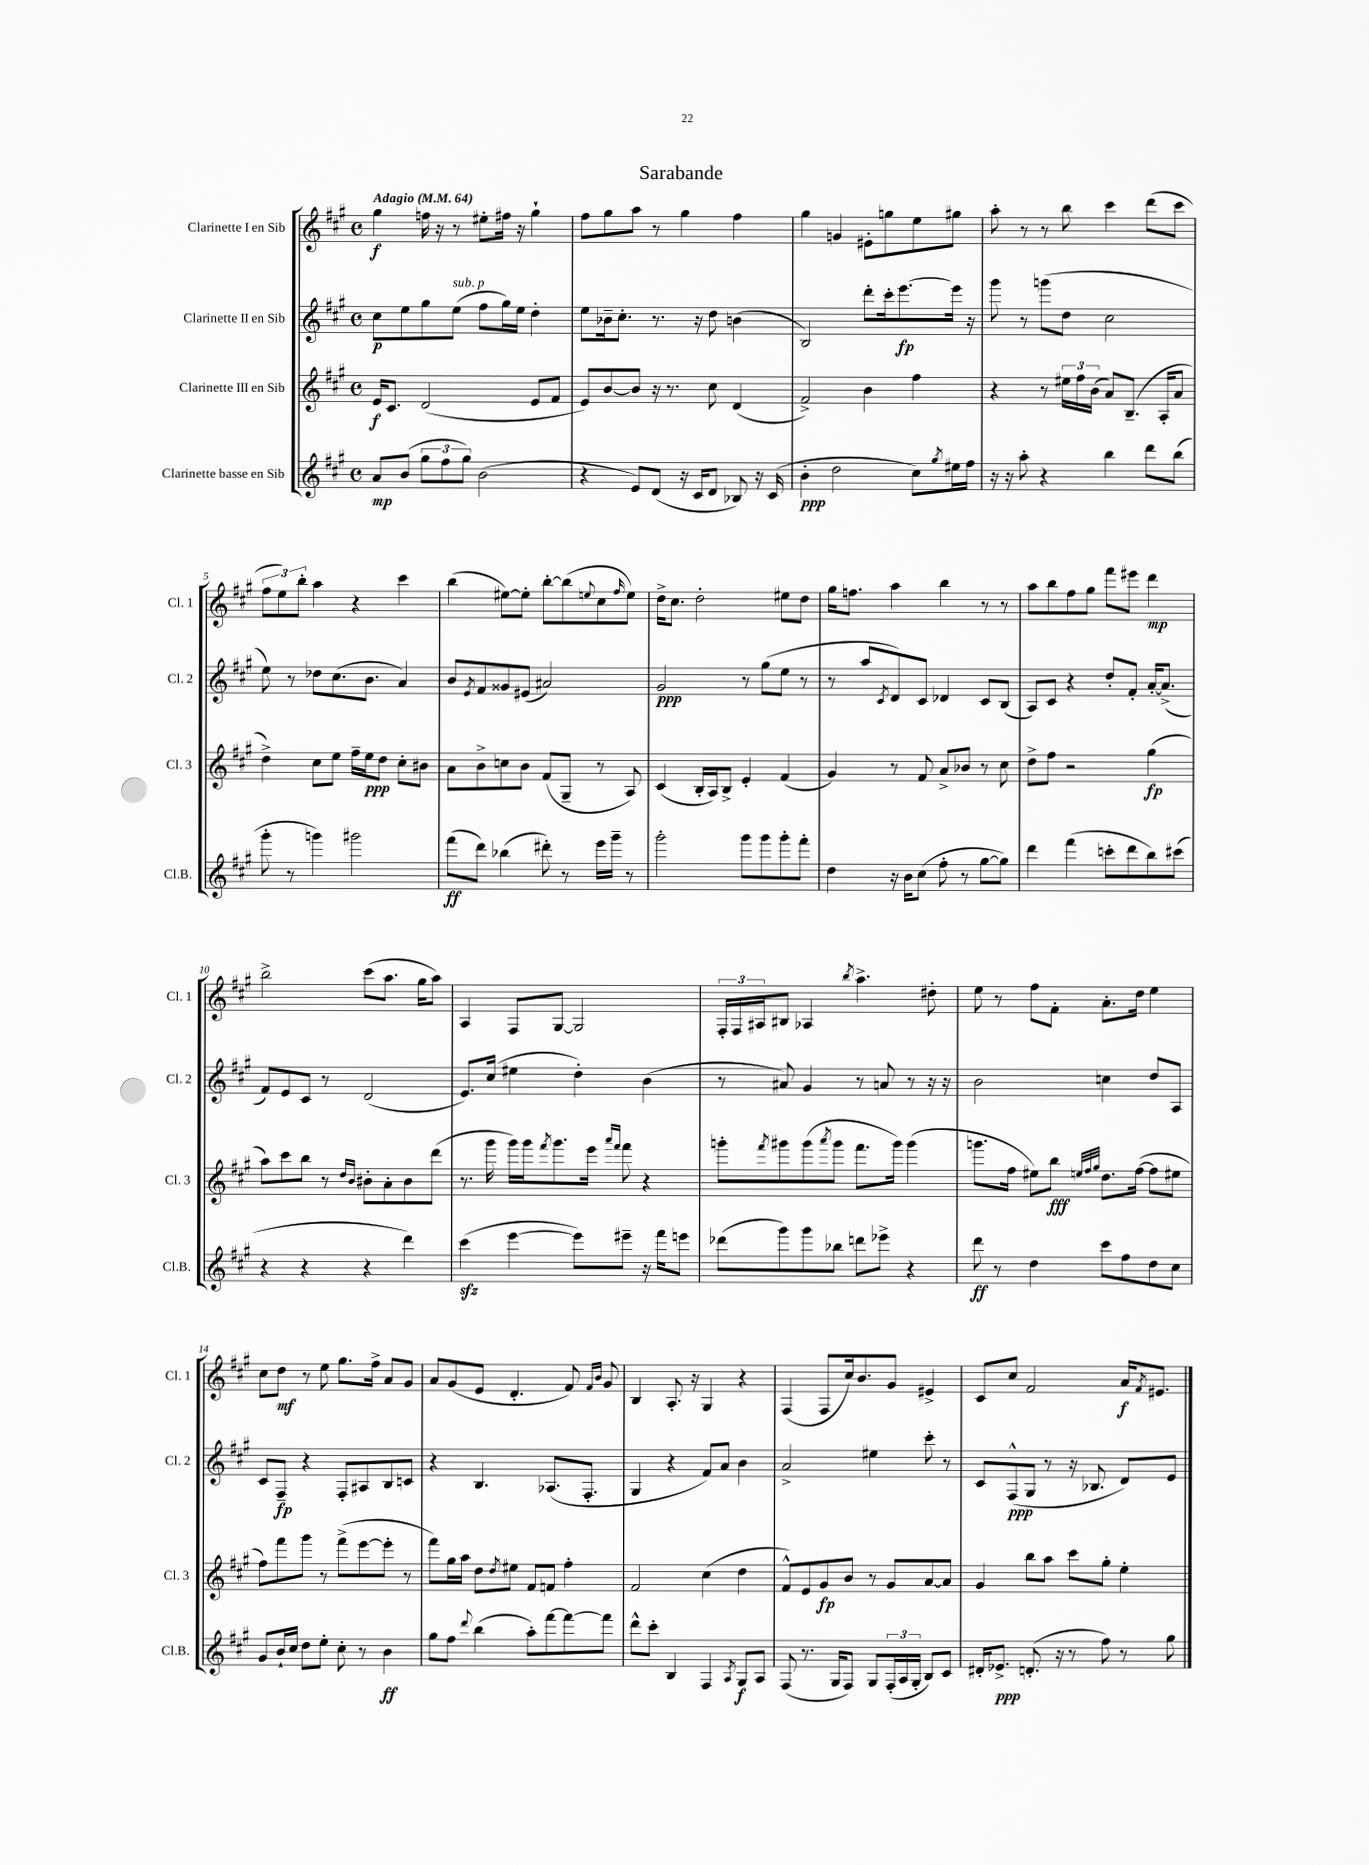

**kern	**dynam	**kern	**dynam	**kern	**dynam	**kern	**dynam
*part4	*part4	*part3	*part3	*part2	*part2	*part1	*part1
*staff4	*staff4	*staff3	*staff3	*staff2	*staff2	*staff1	*staff1
*I"Clarinette basse en Sib	*	*I"Clarinette III en Sib	*	*I"Clarinette II en Sib	*	*I"Clarinette I en Sib	*
*I'Cl.B.	*	*I'Cl. 3	*	*I'Cl. 2	*	*I'Cl. 1	*
*clefG2	*	*clefG2	*	*clefG2	*	*clefG2	*
*k[f#c#g#]	*	*k[f#c#g#]	*	*k[f#c#g#]	*	*k[f#c#g#]	*
*M4/4	*	*M4/4	*	*M4/4	*	*M4/4	*
*met(c)	*	*met(c)	*	*met(c)	*	*met(c)	*
*MM64	*	*MM64	*	*MM64	*	*MM64	*
=1	=1	=1	=1	=1	=1	=1	=1
!	!	!	!	!	!	!LO:TX:a:B:t=Adagio	!
8a/L	mp	16e/KL	f	8cc#\L	p	4gg#\	f
.	.	8.c#/J	.	.	.	.	.
(8b/J	.	.	.	8ee\	.	.	.
12gg#\L	.	(2d/	.	8gg#\	.	16ffn\	.
.	.	.	.	.	.	16r	.
12ff#\	.	.	.	.	.	.	.
!	!	!	!	!LO:TX:a:i:t=sub. p	!	!	!
.	.	.	.	(8ee\J	.	8r	.
12gg#\J)	.	.	.	.	.	.	.
(2b\	.	.	.	8ff#\L	.	8ee#X'\L	.
.	.	.	.	16gg#\L)	.	16ff#X\Jk	.
.	.	.	.	16ee\JJ	.	16r	.
.	.	8e/L	.	4dd'\	.	4gg#`\	.
.	.	8f#/J	.	.	.	.	.
=2	=2	=2	=2	=2	=2	=2	=2
4r	.	8e/L)	.	8ee\L	.	8ff#\L	.
.	.	[8b/	.	16b-X~\k	.	8gg#\	.
.	.	.	.	8.cc#'\J	.	.	.
8e/L)	.	8b/J]	.	.	.	8aa\J	.
(8d/J	.	16r	.	8.r	.	8r	.
.	.	8.r	.	.	.	.	.
16r	.	.	.	.	.	4gg#\	.
16c#/KL	.	.	.	16r	.	.	.
8d/J	.	8cc#\	.	8dd\	.	.	.
8B-X/)	.	(4d/	.	(4bn\	.	4ff#\	.
16r	.	.	.	.	.	.	.
(16c#/	.	.	.	.	.	.	.
=3	=3	=3	=3	=3	=3	=3	=3
4b'\	ppp	2f#^/)	.	2B/)	.	4gg#\	.
2dd\	.	.	.	.	.	4gn/	.
.	.	4b\	.	8ddd'\L	.	8e#X'\L	.
.	.	.	.	16ccc#'\k	.	8ggn\	.
.	.	.	.	[8.eee\	fp	.	.
8cc#\L)	.	4ff#\	.	.	.	8ee\	.
8qgg#/	.	.	.	.	.	.	.
16ee#X\L	.	.	.	16eee\Jk]	.	8gg#X\J	.
16ff#\JJ	.	.	.	16r	.	.	.
=4	=4	=4	=4	=4	=4	=4	=4
16r	.	4r	.	8ggg#\	.	8aa'\	.
16r	.	.	.	.	.	.	.
8aa'\	.	.	.	8r	.	8r	.
4r	.	8r	.	(8gggn\L	.	8r	.
.	.	24ee#X\LL	.	8dd\J	.	8bb\	.
.	.	24ff#\	.	.	.	.	.
.	.	(24b\JJ	.	.	.	.	.
4bb\	.	8a/L)	.	2cc#\	.	4ccc#\	.
.	.	(8.B~/J	.	.	.	.	.
8ddd\L	.	.	.	.	.	(8ddd\L	.
.	.	16A'/KL	.	.	.	.	.
(8bb\J	.	8a/J	.	.	.	8ccc#\J	.
!!LO:LB:g=z
=5	=5	=5	=5	=5	=5	=5	=5
8ggg#'\	.	4dd^\)	.	8ee\)	.	12ff#\L	.
.	.	.	.	.	.	12ee\)	.
8r	.	.	.	8r	.	.	.
.	.	.	.	.	.	12bb'\J	.
4gggn\)	.	8cc#\L	.	8dd-X\L	.	4aa\	.
.	.	8ee\J	.	(8.cc#\	.	.	.
2ggg#X\	.	16ff#~\LL	.	.	.	4r	.
.	.	16ee\J	ppp	8.b\J	.	.	.
.	.	8dd\J	.	.	.	.	.
.	.	8cc#'\L	.	4a/)	.	4ccc#\	.
.	.	8b#X\J	.	.	.	.	.
=6	=6	=6	=6	=6	=6	=6	=6
(8fff#\L	ff	8a\L	.	8b/L	.	(4bb\	.
.	.	.	.	8qe/	.	.	.
8ddd\J)	.	8b^\	.	8f#/	.	.	.
(4bb-X\	.	8ccn\	.	8g##X/	.	[8ee#X\L)	.
.	.	8b\J	.	(8e#X/J	.	8ee#'\J]	.
8ddd#X'\)	.	(8f#/L	.	2a#X/)	.	[8bb'\L	.
8r	.	8G#~/J	.	.	.	(8bb\]	.
.	.	.	.	.	.	8qqeen/	.
16eee\LL	.	8r	.	.	.	8cc#\	.
16ggg#~\JJ	.	.	.	.	.	.	.
.	.	.	.	.	.	16qqff#/	.
8r	.	8A/)	.	.	.	8ee\J)	.
=7	=7	=7	=7	=7	=7	=7	=7
2ggg#'\	.	(4c#/	.	2g#/	ppp	16dd^\KL	.
.	.	.	.	.	.	8.cc#\J	.
.	.	16B'/LL	.	.	.	2dd'\	.
.	.	16A/J)	.	.	.	.	.
.	.	8B^/J	.	.	.	.	.
8ggg#\L	.	4e'/	.	8r	.	.	.
8ggg#\	.	.	.	(8gg#\L	.	.	.
8ggg#'\	.	(4f#/	.	8ee\J	.	8ee#X\L	.
8fff#'\J	.	.	.	8r	.	8dd\J	.
=8	=8	=8	=8	=8	=8	=8	=8
4dd\	.	4g#/)	.	8r	.	16gg#\KL	.
.	.	.	.	.	.	8.ffn\J	.
.	.	.	.	8aa/L	.	.	.
.	.	.	.	8qc#/	.	.	.
16r	.	8r	.	8d/)	.	4aa\	.
16b\KL	.	.	.	.	.	.	.
(8cc#\J	.	8f#/	.	8c#/J	.	.	.
8ff#'\	.	8a^/L	.	4d-X/	.	4bb\	.
8r	.	8b-X/J	.	.	.	.	.
[8gg#\L	.	8r	.	8c#/L	.	8r	.
8gg#\J])	.	8cc#\	.	(8B/J	.	8r	.
=9	=9	=9	=9	=9	=9	=9	=9
4ddd\	.	8dd^\L	.	8A/L)	.	8aa\L	.
.	.	8ff#\J	.	8c#/J	.	8bb\	.
(4fff#\	.	2r	.	4r	.	8ff#\	.
.	.	.	.	.	.	8gg#\J	.
8cccn'\L	.	.	.	8dd'/L	.	8fff#\L	.
8ddd\	.	.	.	8f#'/J	.	8eee#X\J	.
8bb\)	.	(4gg#\	fp	[16a'/KL	.	4ddd\	mp
.	.	.	.	(8.a^/J]	.	.	.
(8ccc#X\J	.	.	.	.	.	.	.
!!LO:LB:g=z
=10	=10	=10	=10	=10	=10	=10	=10
4r	.	8aa\L)	.	8f#/L)	.	2bb^\	.
.	.	8ccc#\	.	8e/	.	.	.
4r	.	8bb\J	.	8c#/J	.	.	.
.	.	8r	.	8r	.	.	.
.	.	16qqdd/LL	.	.	.	.	.
.	.	16qqb/JJ	.	.	.	.	.
4r	.	8b#X'\L	.	(2d/	.	(8ccc#\L	.
.	.	8a'\	.	.	.	8.aa\J	.
4ddd\)	.	8b#\	.	.	.	.	.
.	.	.	.	.	.	16gg#\KL	.
.	.	(8ddd\J	.	.	.	8aa\J)	.
=11	=11	=11	=11	=11	=11	=11	=11
(4ccc#zz\	.	8.r	.	8.e/L)	.	4A/	.
.	.	16ggg#\	.	(16cc#/Jk	.	.	.
[4eee\	.	16ggg#\LL)	.	4ee#X\	.	8F#/L	.
.	.	16ggg#\J	.	.	.	.	.
.	.	8qfff#/	.	.	.	.	.
.	.	8.ggg#\	.	.	.	[8G#/J	.
8eee\L])	.	.	.	4dd'\)	.	2G#/]	.
.	.	16eee\Jk	.	.	.	.	.
.	.	16qqaaa/LL	.	.	.	.	.
.	.	16qqfff#/JJ	.	.	.	.	.
8eee#X~\J	.	8fff#\	.	.	.	.	.
16r	.	4r	.	(4b\	.	.	.
16fff#\KL	.	.	.	.	.	.	.
8eeen\J	.	.	.	.	.	.	.
=12	=12	=12	=12	=12	=12	=12	=12
(8ddd-X\L	.	8gggn'\L	.	8r	.	24F#'/LL	.
.	.	.	.	.	.	24F#/	.
.	.	.	.	.	.	24A#X/J	.
.	.	8qfff#/	.	.	.	.	.
8ggg#\)	.	8ggg#X\	.	8a#X/)	.	8B#X/J	.
8ggg#\	.	(8ggg#\	.	4g#/	.	4A-X/	.
.	.	8qaaa/	.	.	.	.	.
8bb-X\J	.	8ggg#\J	.	.	.	.	.
.	.	.	.	.	.	8qbb/	.
8dddn\L	.	8.fff#\L	.	8r	.	4.aa^\	.
8eee-X^\J	.	.	.	8an/	.	.	.
.	.	16ggg#\Jk)	.	.	.	.	.
4r	.	(4ggg#\	.	8r	.	.	.
.	.	.	.	16r	.	8dd#X'\	.
.	.	.	.	16r	.	.	.
=13	=13	=13	=13	=13	=13	=13	=13
8ddd\	ff	8.gggn\L	.	2b\	.	8ee\	.
8r	.	.	.	.	.	8r	.
.	.	16ff#\Jk	.	.	.	.	.
4dd\	.	8ee#X\L)	.	.	.	8ff#\L	.
.	.	8bb\J	fff	.	.	8f#'\J	.
.	.	32qqeen/LLL	.	.	.	.	.
.	.	32qqff#/	.	.	.	.	.
.	.	32qqgg#/JJJ	.	.	.	.	.
8ccc#\L	.	8.dd\L	.	4ccn\	.	8.a'\L	.
8ff#\	.	.	.	.	.	.	.
.	.	([16ff#\Jk	.	.	.	16dd\Jk	.
8dd\	.	8ff#\L]	.	8dd/L	.	4ee\	.
8cc#\J	.	8ee#X\J	.	8A/J	.	.	.
!!LO:LB:g=z
=14	=14	=14	=14	=14	=14	=14	=14
8g#/L	.	8ff#\L)	.	8c#/L	.	8cc#\L	.
16b`/L	.	8fff#\	.	8F#~/J	fp	8dd\J	mf
16cc#/JJ	.	.	.	.	.	.	.
8dd\L	.	8ggg#\J	.	4r	.	8r	.
8ee'\J	.	8r	.	.	.	8ee\	.
8cc#'\	.	(8fff#^\L	.	8F#'/L	.	8.gg#\L	.
8r	.	[8eee\	.	8A#X/	.	.	.
.	.	.	.	.	.	16ff#^\Jk	.
4b\	ff	8eee'\J]	.	8B/	.	8a/L	.
.	.	8r	.	8cn/J	.	8g#/J	.
=15	=15	=15	=15	=15	=15	=15	=15
8gg#\L	.	8fff#\L)	.	4r	.	8a/L	.
8ff#\J	.	16gg#\L	.	.	.	(8g#/	.
.	.	16aa\JJ	.	.	.	.	.
8qqddd/	.	.	.	.	.	.	.
(4bb\	.	8dd\L	.	4.B/	.	8e/J	.
.	.	8qdd/	.	.	.	.	.
.	.	8ee#X\J	.	.	.	4.d'/	.
8aa'\L)	.	8f#/L	.	.	.	.	.
[8fff#\	.	8fn/J	.	(8.A-X/L	.	.	.
8fff#\_	.	4ff#'\	.	.	.	8f#/)	.
.	.	.	.	8.F#'/J	.	.	.
.	.	.	.	.	.	16qqf#/LL	.
.	.	.	.	.	.	16qqb/JJ	.
8fff#\J]	.	.	.	.	.	8g#/	.
=16	=16	=16	=16	=16	=16	=16	=16
8ddd^^\L	.	2f#/	.	4G#/	.	4B/	.
8ccc#'\J	.	.	.	.	.	.	.
4B/	.	.	.	4r	.	8.A'/	.
.	.	.	.	.	.	16r	.
4F#/	.	(4cc#\	.	8f#/L)	.	4G#/	.
.	.	.	.	8a/J	.	.	.
8qA/	.	.	.	.	.	.	.
8G#/L	f	4dd\	.	4b\	.	4r	.
8A/J	.	.	.	.	.	.	.
=17	=17	=17	=17	=17	=17	=17	=17
(8F#/	.	8f#^^/L)	.	2a^/	.	(4F#/	.
8.r	.	8e/	.	.	.	.	.
.	.	8g#/	fp	.	.	8F#/L	.
16G#/KL	.	.	.	.	.	.	.
8F#/J)	.	8b/J	.	.	.	16cc#/k)	.
.	.	.	.	.	.	8.b/	.
8G#/L	.	8r	.	4ee#X\	.	.	.
(24F#'/L	.	8g#/L	.	.	.	8g#/J	.
24A/	.	.	.	.	.	.	.
24G#'/JJ	.	.	.	.	.	.	.
8B/L)	.	[8a/	.	8ccc#'\	.	4e#X^/	.
8c#/J	.	8a/J]	.	8r	.	.	.
=18	=18	=18	=18	=18	=18	=18	=18
16d#X'/KL	.	4g#/	.	8c#/L	.	8c#/L	.
8.e-X^/J	ppp	.	.	.	.	.	.
.	.	.	.	(8F#^^/	ppp	8cc#/J	.
(8.dn'/	.	8bb\L	.	8G#/J	.	2f#/	.
.	.	8aa\J	.	8r	.	.	.
16r	.	.	.	.	.	.	.
8r	.	8ccc#\L	.	16r	.	.	.
.	.	.	.	8.B-X/	.	.	.
8ff#\)	.	8gg#'\J	.	.	.	.	.
8r	.	4ee'\	.	8d/L)	.	16a/KL	f
.	.	.	.	.	.	8qf#/	.
.	.	.	.	.	.	8.e#X/J	.
8gg#\	.	.	.	8e/J	.	.	.
==	==	==	==	==	==	==	==
*-	*-	*-	*-	*-	*-	*-	*-
